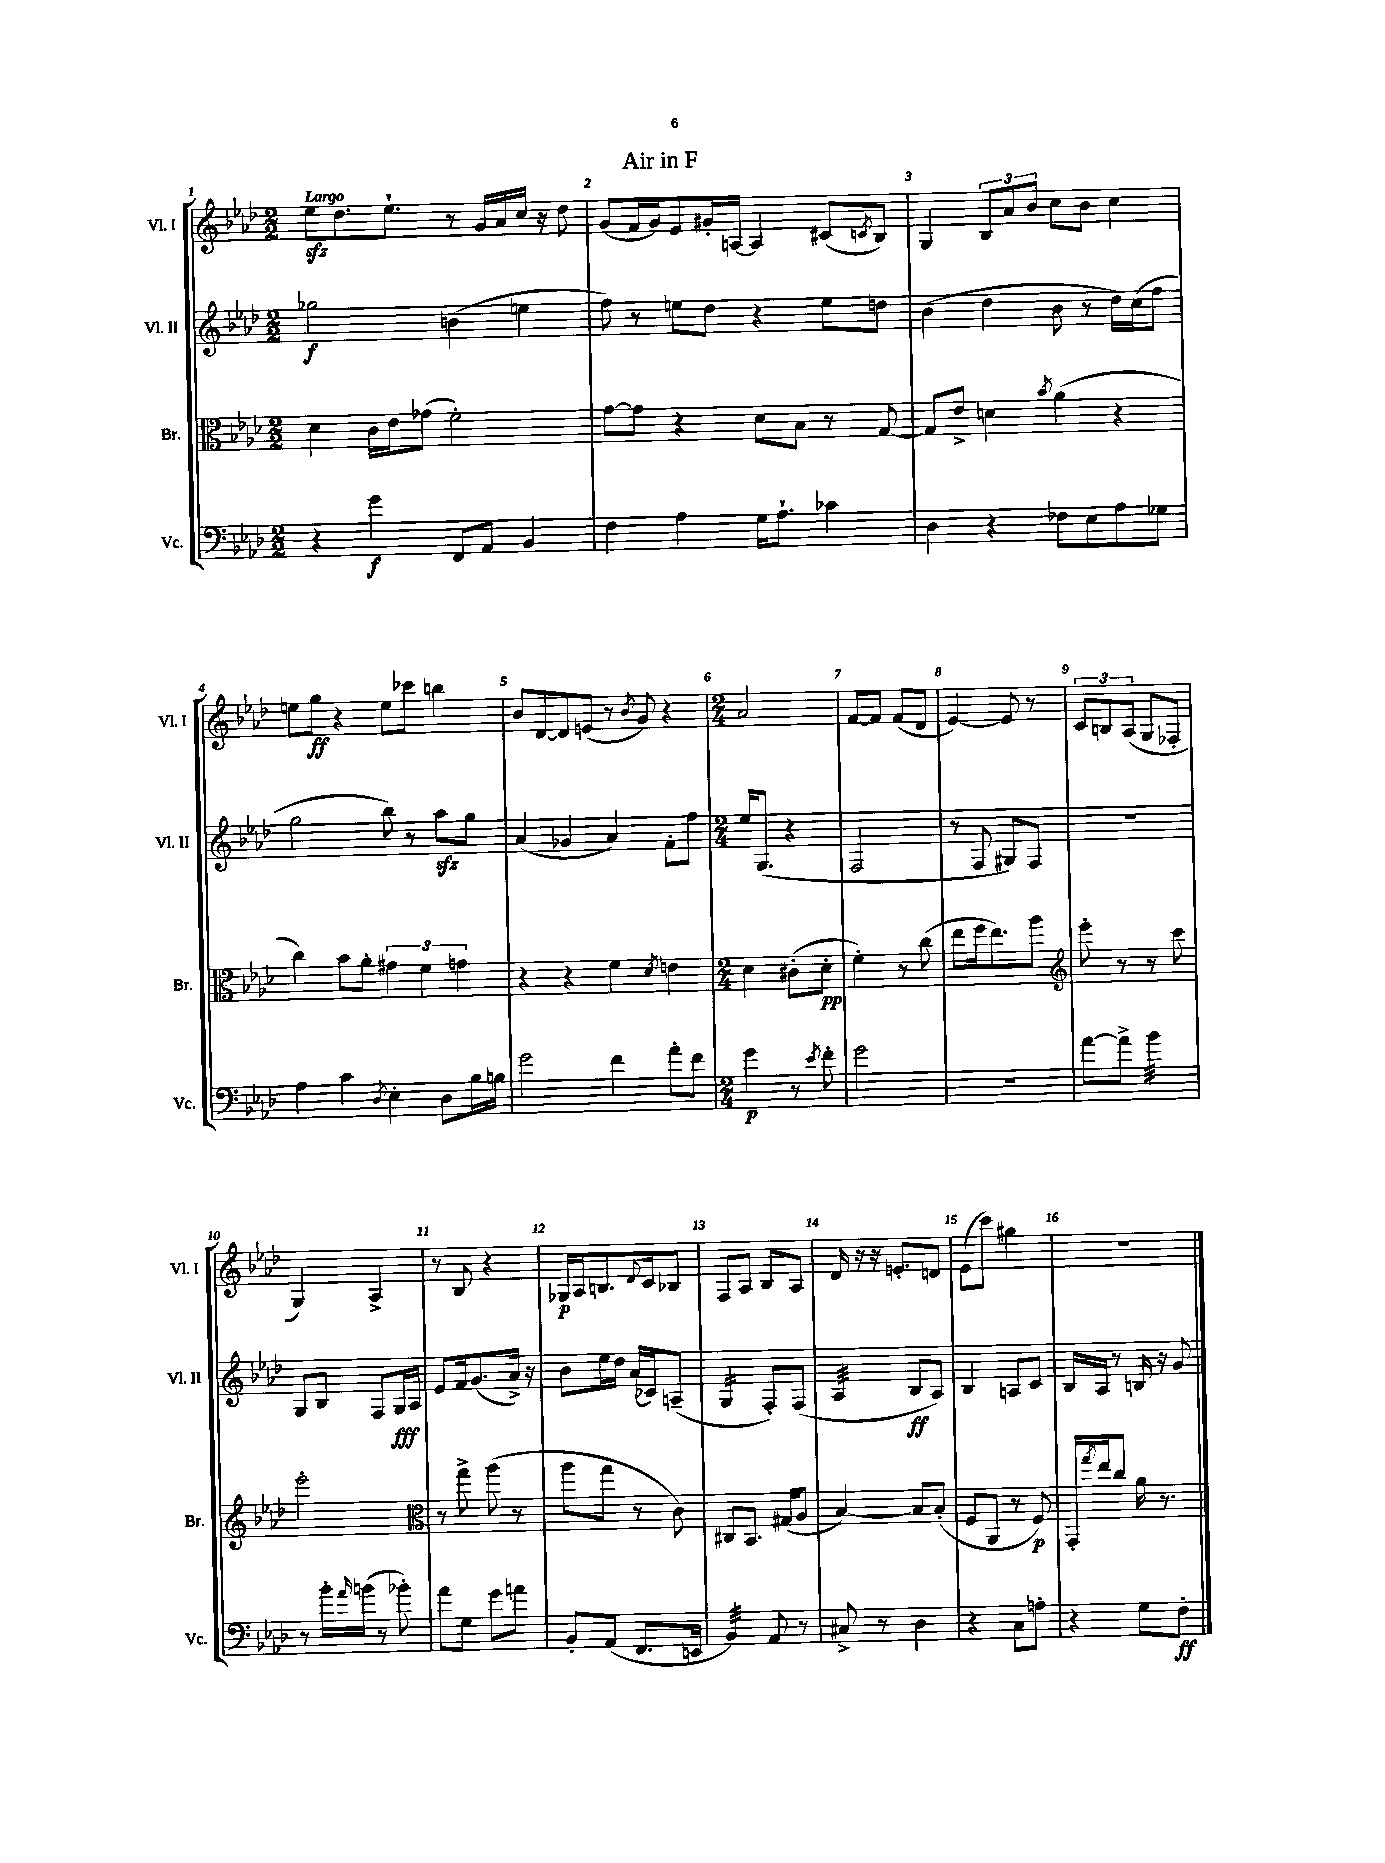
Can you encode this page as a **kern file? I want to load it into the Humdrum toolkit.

**kern	**kern	**kern	**kern
*staff4	*staff3	*staff2	*staff1
*clefF4	*clefC3	*clefG2	*clefG2
*k[b-e-a-d-]	*k[b-e-a-d-]	*k[b-e-a-d-]	*k[b-e-a-d-]
*M2/2	*M2/2	*M2/2	*M2/2
4r	4d-\	2gg-\	8ee-\L
.	.	.	8.dd-\
4g\	16c\LL	.	.
.	16e-\J	.	8.ee-`\J
.	(8g-\J	.	.
8FF/L	2f'\)	(4b\	8r
8AA-/J	.	.	16g/LL
.	.	.	16a-/
4BB-/	.	4ee\	16cc/JJ
.	.	.	16r
.	.	.	8dd-\
=	=	=	=
4F\	[8g\L	8ff\)	(8g/L
.	8g\]J	8r	16f/L
.	.	.	16g/J)
4A-\	4r	8ee\L	8e-/
.	.	8dd-\J	16g#'/L
.	.	.	[16A/JJ
16G\LK	8d-\L	4r	4A/]
8.A-`\J	.	.	.
.	8B-\J	.	.
4c-\	8r	8ee\L	(8c#/L
.	.	.	8qc/
.	[8G/	8dd\J	8B-/J)
=	=	=	=
4D-\	8G/]L	(4b-\	4G/
.	8e-^/J	.	.
4r	4d\	4dd-\	12B-/L
.	.	.	12a-/
.	.	.	12b-/J
.	8qb-/	.	.
8F-\L	(4a-\	8b-\	8cc\L
8E-\	.	8r	8b-\J
8A-\	4r	16dd-\LL)	4cc\
.	.	(16cc\J	.
8G-\J	.	8ff\J	.
=	=	=	=
4A-\	4cc\)	2gg\	8ee\L
.	.	.	8gg\J
4c\	8b-\L	.	4r
.	8a-'\J	.	.
8qD-/	.	.	.
4E-'\	6g#\	8bb-\)	8ee\L
.	.	8r	8ccc-\J
.	6f\	.	.
8D-\L	.	8aa-\L	4bb\
.	6g\	.	.
16B-\L	.	8gg\J	.
16B\JJ	.	.	.
=	=	=	=
2g\	4r	(4a-/	8b-/L
.	.	.	[8d-/
.	4r	4g-/	8d-/]
.	.	.	(8e/J
4f\	4f\	4a-/)	8r
.	.	.	8qb-/
.	.	.	8g/)
.	8qd-/	.	.
8a-'\L	4e\	8f'\L	4r
8f\J	.	8ff\J	.
=	=	=	=
*M2/4	*M2/4	*M2/4	*M2/4
4g\	4d-\	16ee-/LK	2a-/
.	.	(8.G/J	.
8r	(8c#'\L	4r	.
8qe-/	.	.	.
8f'\	8d-'\J	.	.
=	=	=	=
2g\	4f'\)	2F/	[8f/L
.	.	.	8f/]J
.	8r	.	(8f/L
.	(8cc\	.	8d-/J
=	=	=	=
2r	8ee-\L	8r	[4e-/)
.	16ff\k	8F/	.
.	8.ee-\)	.	.
.	.	8G#/L)	8e-/]
.	8aa-\J	8F/J	8r
=	=	=	=
*	*clefG2	*	*
[8a-\L	8eee-'\	2r	12c/L
.	.	.	12B/
8a-^\]J	8r	.	.
.	.	.	(12A-/J
4b-\	8r	.	8G/L
.	8ccc\	.	8F-'/J
=	=	=	=
8r	2eee-'\	8G/L	4G/)
16b-'\LL	.	8B-/J	.
16qqa-/	.	.	.
(16b\JJ	.	.	.
8r	.	8F/L	4A-^/
8b-'\)	.	16G/L	.
.	.	16A-/JJ	.
=	=	=	=
*	*clefC3	*	*
8a-\L	8r	8e-/L	8r
8G\J	8gg^\	16f/k	8B-/
.	.	(8.g/	.
8g\L	(8aa-\	.	4r
8a\J	8r	16a-^/Jk)	.
.	.	16r	.
=	=	=	=
8BB-'/L	8aa-\L	8b-\L	16G-/LL
.	.	.	16A-/J
(8AA-/J	8gg\J	16ee-\L	8.B/
.	.	16dd-\JJ	.
8.FF/L	8r	(16a-/LL	.
.	.	.	8qqd-/
.	.	16c-/J)	16c/k
.	8c\)	(8A~/J	8B-/J
16EE/Jk	.	.	.
=	=	=	=
4BB-/)	8C#/L	4G/	8F/L
.	8.BB-/J	.	8A-/J
8AA-/	.	8F'/L)	8B-/L
.	(16G#/LK	.	.
8r	8A-/J	(8F/J	8A-/J
=	=	=	=
8C#^/	[4B-/)	4A-/	16d-/
.	.	.	16r
8r	.	.	16r
.	.	.	8.e'/L
4D-\	8B-/]L	8B-/L	.
.	(8B-'/J	8A-/J)	8d/J
=	=	=	=
4r	8F/L	4B-/	(8e-\L
.	8AA-/J	.	8ccc\J)
8C\L	8r	8A/L	4gg#\
8A'\J	8F/)	8c/J	.
=	=	=	=
4r	16GG'/LL	16B-/LL	2r
.	8qgg/	.	.
.	16ee-/J	16A-/JJ	.
.	8cc/J	8r	.
8G\L	16a-\	16B/	.
.	8.r	16r	.
8F'\J	.	8g/	.
==	==	==	==
*-	*-	*-	*-
